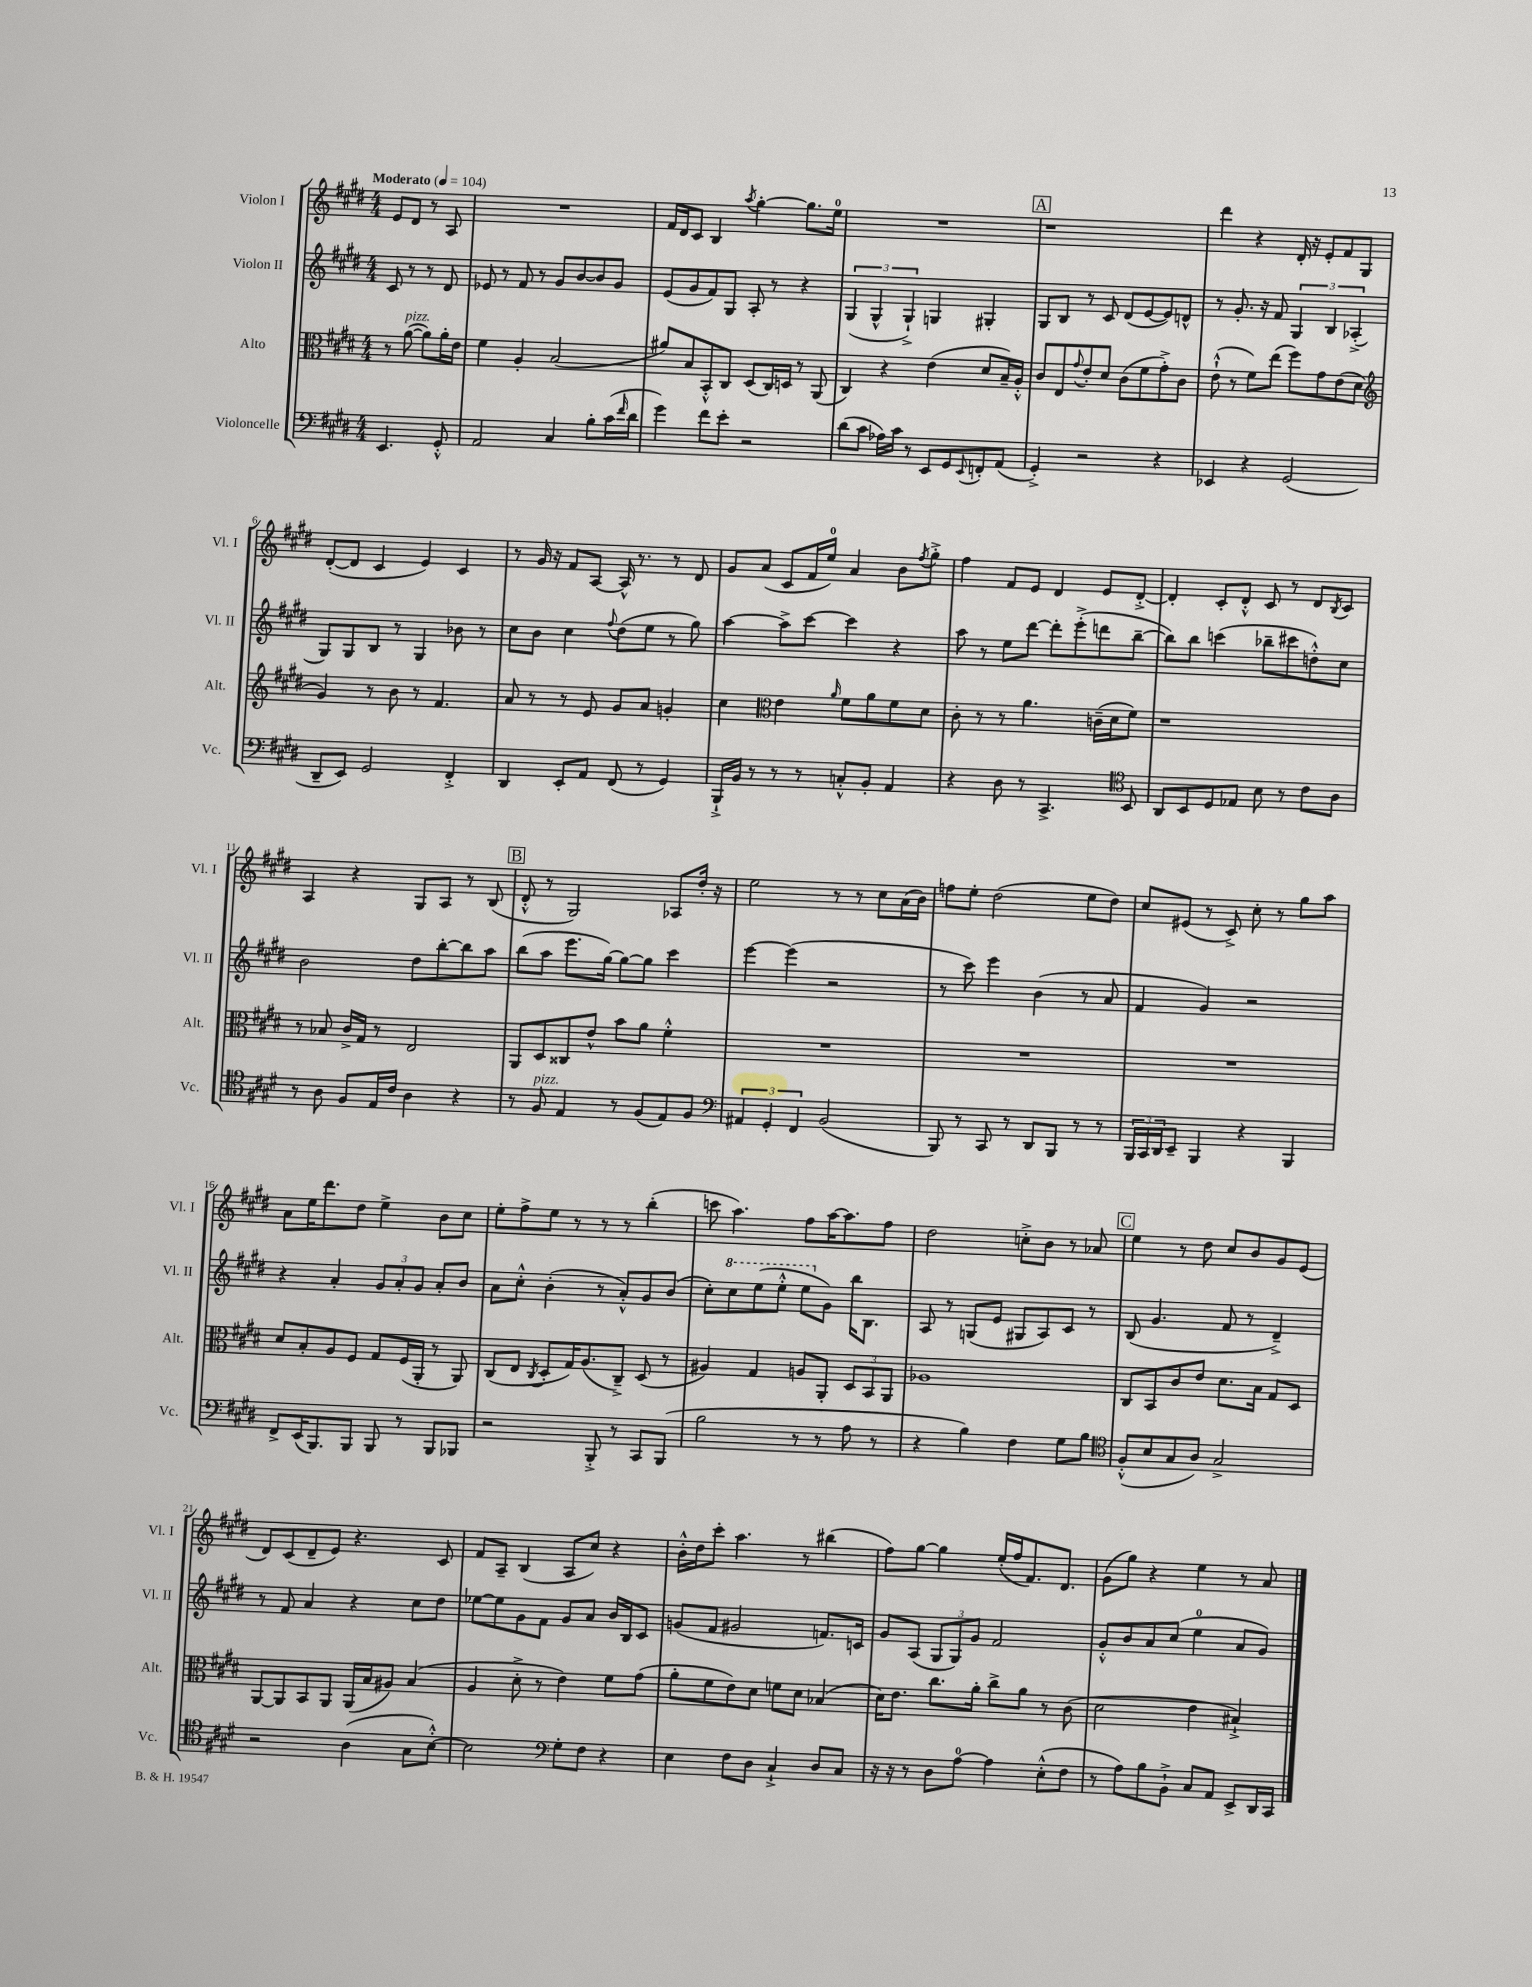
<<
\new StaffGroup <<
\new Staff = "s0" \with { instrumentName = "Violon I" shortInstrumentName = "Vl. I" } {
    \clef treble \key e \major \numericTimeSignature \time 4/4 \partial 2 \tempo "Moderato" 4 = 104
    e'8 dis'8 r8 a8 |
    R1 |
    fis'16 dis'16 cis'8 b4 \acciaccatura { a''8 } gis''4~-. gis''8. e''16-0 |
    R1 |
    \mark \markup { \box "A" } r1 |
    dis'''4 r4 dis'16-. r16 e'8-. fis'8 gis8 |
    dis'8~-.( dis'8 cis'4 e'4) cis'4 |
    r8 gis'16 r16 fis'8 a8~ a16-^ r8. r8 dis'8 |
    gis'8 a'8( cis'8 fis'16 e''16-0) a'4 b'8 \acciaccatura { fis''8 } gis''8-.-> |
    fis''4 fis'8 e'8 dis'4 e'8 dis'8~-.-> |
    dis'4-. cis'8-. dis'8-.-^ cis'8 r8 dis'8 \acciaccatura { b8 } cis'8 |
    a4 r4 gis8 a8 r8 b8( |
    \mark \markup { \box "B" } dis'8-.-^ r8 gis2) aes8 dis''16-. r16 |
    e''2 r8 r8 cis''8 a'16( b'16) |
    f''8 e''8-. dis''2( e''8 dis''8) |
    cis''8 eis'8( r8 cis'8->) cis''8-. r8 gis''8 a''8 |
    a'8 e''16 dis'''8. dis''8 e''4-> b'8 cis''8 |
    e''8-. fis''8-> e''8 r8 r8 r8 b''4-.( |
    c'''8 a''4.) fis''8 a''16~ a''8. fis''8 |
    dis''2 c''8-.-> b'8 r8 aes'8 |
    \mark \markup { \box "C" } e''4 r8 dis''8 cis''8 b'8 gis'8 e'8( |
    dis'8) cis'8( dis'8-- e'8) r4. cis'8 |
    fis'8 a8-- b4( a8 cis''8) r4 |
    b'16-.-^ dis''16 cis'''8-. a''4. r8 bis''4( |
    fis''8) gis''8~ gis''4 e''16-.( fis''16 fis'8.) dis'8. |
    gis'8( gis''8) r4 e''4 r8 a'8 \bar "|." |
}
\new Staff = "s1" \with { instrumentName = "Violon II" shortInstrumentName = "Vl. II" } {
    \clef treble \key e \major \numericTimeSignature \time 4/4 \partial 2
    cis'8 r8 r8 dis'8 |
    ees'8 r8 fis'8 r8 gis'8 b'8~ b'8 gis'8 |
    e'8( gis'8 fis'8) gis8 a8-. r8 r4 |
    \tuplet 3/2 { gis4( gis4-^ gis4-!->) } g4 gis4-. |
    \mark \markup { \box "A" } gis8 b8 r8 cis'8 dis'8( e'8~ e'8) d'8-^ |
    r8 gis'8.-. r16 fis'8 \tuplet 3/2 { gis4 b4 aes4-.->( } |
    gis8) gis8 b8 r8 gis4 bes'8 r8 |
    cis''8 b'8 cis''4 \appoggiatura { fis''8 } dis''8( e''8 r8 gis''8) |
    a''4~ a''8-> cis'''8~ cis'''4 r4 |
    a''8 r8 e''8 dis'''8~ dis'''8-. e'''8-.->( d'''8 b''8~-- |
    b''8) b''8 c'''4( bes''8-- cis'''8 d''8-.-^) cis''8 |
    b'2 dis''8 b''8~-. b''8 a''8 |
    \mark \markup { \box "B" } b''8( a''8 e'''8. gis''16~) gis''8~ gis''8 cis'''4 |
    e'''4~ e'''4( r2 |
    r8 cis'''8) e'''4 b'4( r8 a'8 |
    fis'4 gis'4) r2 |
    r4 a'4-. \tuplet 3/2 { gis'8 a'8-. gis'8 } a'8-. b'8 |
    a'8 cis''8-.-^ b'4-.( r8 a'8-.-^) gis'8 b'8( |
    cis''8-.) \ottava #1 cis'''8 e'''8( e'''8-.-^ e'''8 \ottava #0 gis'8) b''16 b8. |
    a8 r8 g8( e'8 gis8 a8) cis'8 r8 |
    \mark \markup { \box "C" } b8( gis'4. fis'8 r8 dis'4--->) |
    r8 fis'8 a'4 r4 cis''8 dis''8 |
    ees''8~ ees''8 gis'8 fis'8 gis'8 a'8 b'16 b16 cis'8 |
    g'8( fis'8 gis'2 f'8.) c'16 |
    gis'8 a8( \tuplet 3/2 { gis8 gis8) gis'8 } fis'2 |
    gis'8-.-^ b'8 a'8 cis''8( e''4-0 a'8 gis'8) \bar "|." |
}
\new Staff = "s2" \with { instrumentName = "Alto" shortInstrumentName = "Alt." } {
    \clef alto \key e \major \numericTimeSignature \time 4/4 \partial 2
    r8 a'8~^\markup { \italic "pizz." }( a'8) a'16-. e'16 |
    fis'4 a4-. b2( |
    ais'8) b8 b,8-.-^ cis8 dis8( cis16) d16 r8 a,8( |
    cis4) r4 e'4( dis'8 b16--) a16-.-^ |
    \mark \markup { \box "A" } cis'8 e8 \appoggiatura { gis'8 } e'8-. dis'8 cis'8( fis'8 gis'8-.->) cis'8 |
    e'8-!-^( r8 fis'8) e''8( fis''8) gis'8 e'8( dis'8 |
    \clef treble gis'4) r8 b'8 r8 fis'4. |
    a'8 r8 r8 e'8 gis'8 a'8 g'4-. |
    cis''4 \clef alto e'4 \grace { a'16 } fis'8 a'8 fis'8 dis'8 |
    cis'8-. r8 r8 a'4. c'16--( dis'16 fis'8) |
    r1 |
    r8 bes8 cis'16-> gis16 r8 e2 |
    \mark \markup { \box "B" } a,8 dis8 cisis8 e'8-^ b'8 a'8 fis'4-.-^ |
    R1 |
    R1 |
    R1 |
    dis'8 b8-. a8 fis8 gis8 fis16( a,16-. r8 a,8) |
    cis8( e8 \acciaccatura { cis8 } dis8-. gis16) a8.( cis8--->) dis8( r8 |
    ais4) gis4 a8 a,8-. \tuplet 3/2 { dis8 b,8 a,8 } |
    aes1 |
    \mark \markup { \box "C" } cis8 b,8 cis'8 e'8 dis'8. b16 gis8 dis8 |
    a,8~ a,8 b,8 a,8 a,16( b16 ais8) b4( |
    a4 dis'8-.-> r8 e'4) fis'8 gis'8( |
    a'8-. fis'8 e'8) dis'8 f'8 dis'8 bes4( |
    dis'16) e'8. cis''8. a'16-. cis''8-> a'8 r8 cis'8( |
    dis'2 e'4 bis4-!->) \bar "|." |
}
\new Staff = "s3" \with { instrumentName = "Violoncelle" shortInstrumentName = "Vc." } {
    \clef bass \key e \major \numericTimeSignature \time 4/4 \partial 2
    e,4. gis,8-.-^ |
    a,2 cis4 b8-. cis'16( \grace { fis'16 } dis'16 |
    gis'4) fis'8 e'8-. r2 |
    dis'8( cis'8 aes16) cis'16 r8 e,8 gis,8 \appoggiatura { e,8 } f,8-. a,8( |
    \mark \markup { \box "A" } gis,4-.->) r2 r4 |
    ees,4 r4 gis,2( |
    dis,8-- e,8) gis,2 fis,4-.-> |
    dis,4 e,8-. a,8 fis,8( r8 gis,4) |
    b,,16-!-> b,16 r8 r8 r8 c8-.-^ b,8-. a,4 |
    r4 dis8 r8 cis,4.-> \clef tenor b,8 |
    a,8 b,8 dis8 ees8 b8 r8 cis'8 a8 |
    r8 a8 fis8 e16 cis'16 a4 r4 |
    \mark \markup { \box "B" } r8 fis8^\markup { \italic "pizz." } e4 r8 fis8( e8) fis8 |
    \clef bass \tuplet 3/2 { ais,4 gis,4-. fis,4 } b,2( |
    b,,8) r8 cis,8 r8 dis,8 b,,8 r8 r8 |
    \tuplet 3/2 { b,,16 cis,16 dis,16 } e,8-- b,,4 r4 b,,4 |
    fis,8-> e,16( b,,8.) b,,8 b,,8 r8 b,,8 bes,,8 |
    r2 b,,8-.-> r8 cis,8 b,,8( |
    b2 r8 r8 a8 r8 |
    r4 b4) fis4 gis8 b8 |
    \mark \markup { \box "C" } \clef tenor fis8-.-^( b8 gis8 a8) gis2-> |
    r2 a4( gis8 b8~-.-^) |
    b2 \clef bass gis8-. fis8 r4 |
    e4 fis8 dis8 cis4-!-> dis8 cis8 |
    r16 r16 r8 dis8 a8-0~ a4 e8-.-^( fis8 |
    r8 a8) b8 b,8-!-> cis8 a,8 e,8-> dis,16 cis,16 \bar "|." |
}
>>
>>
